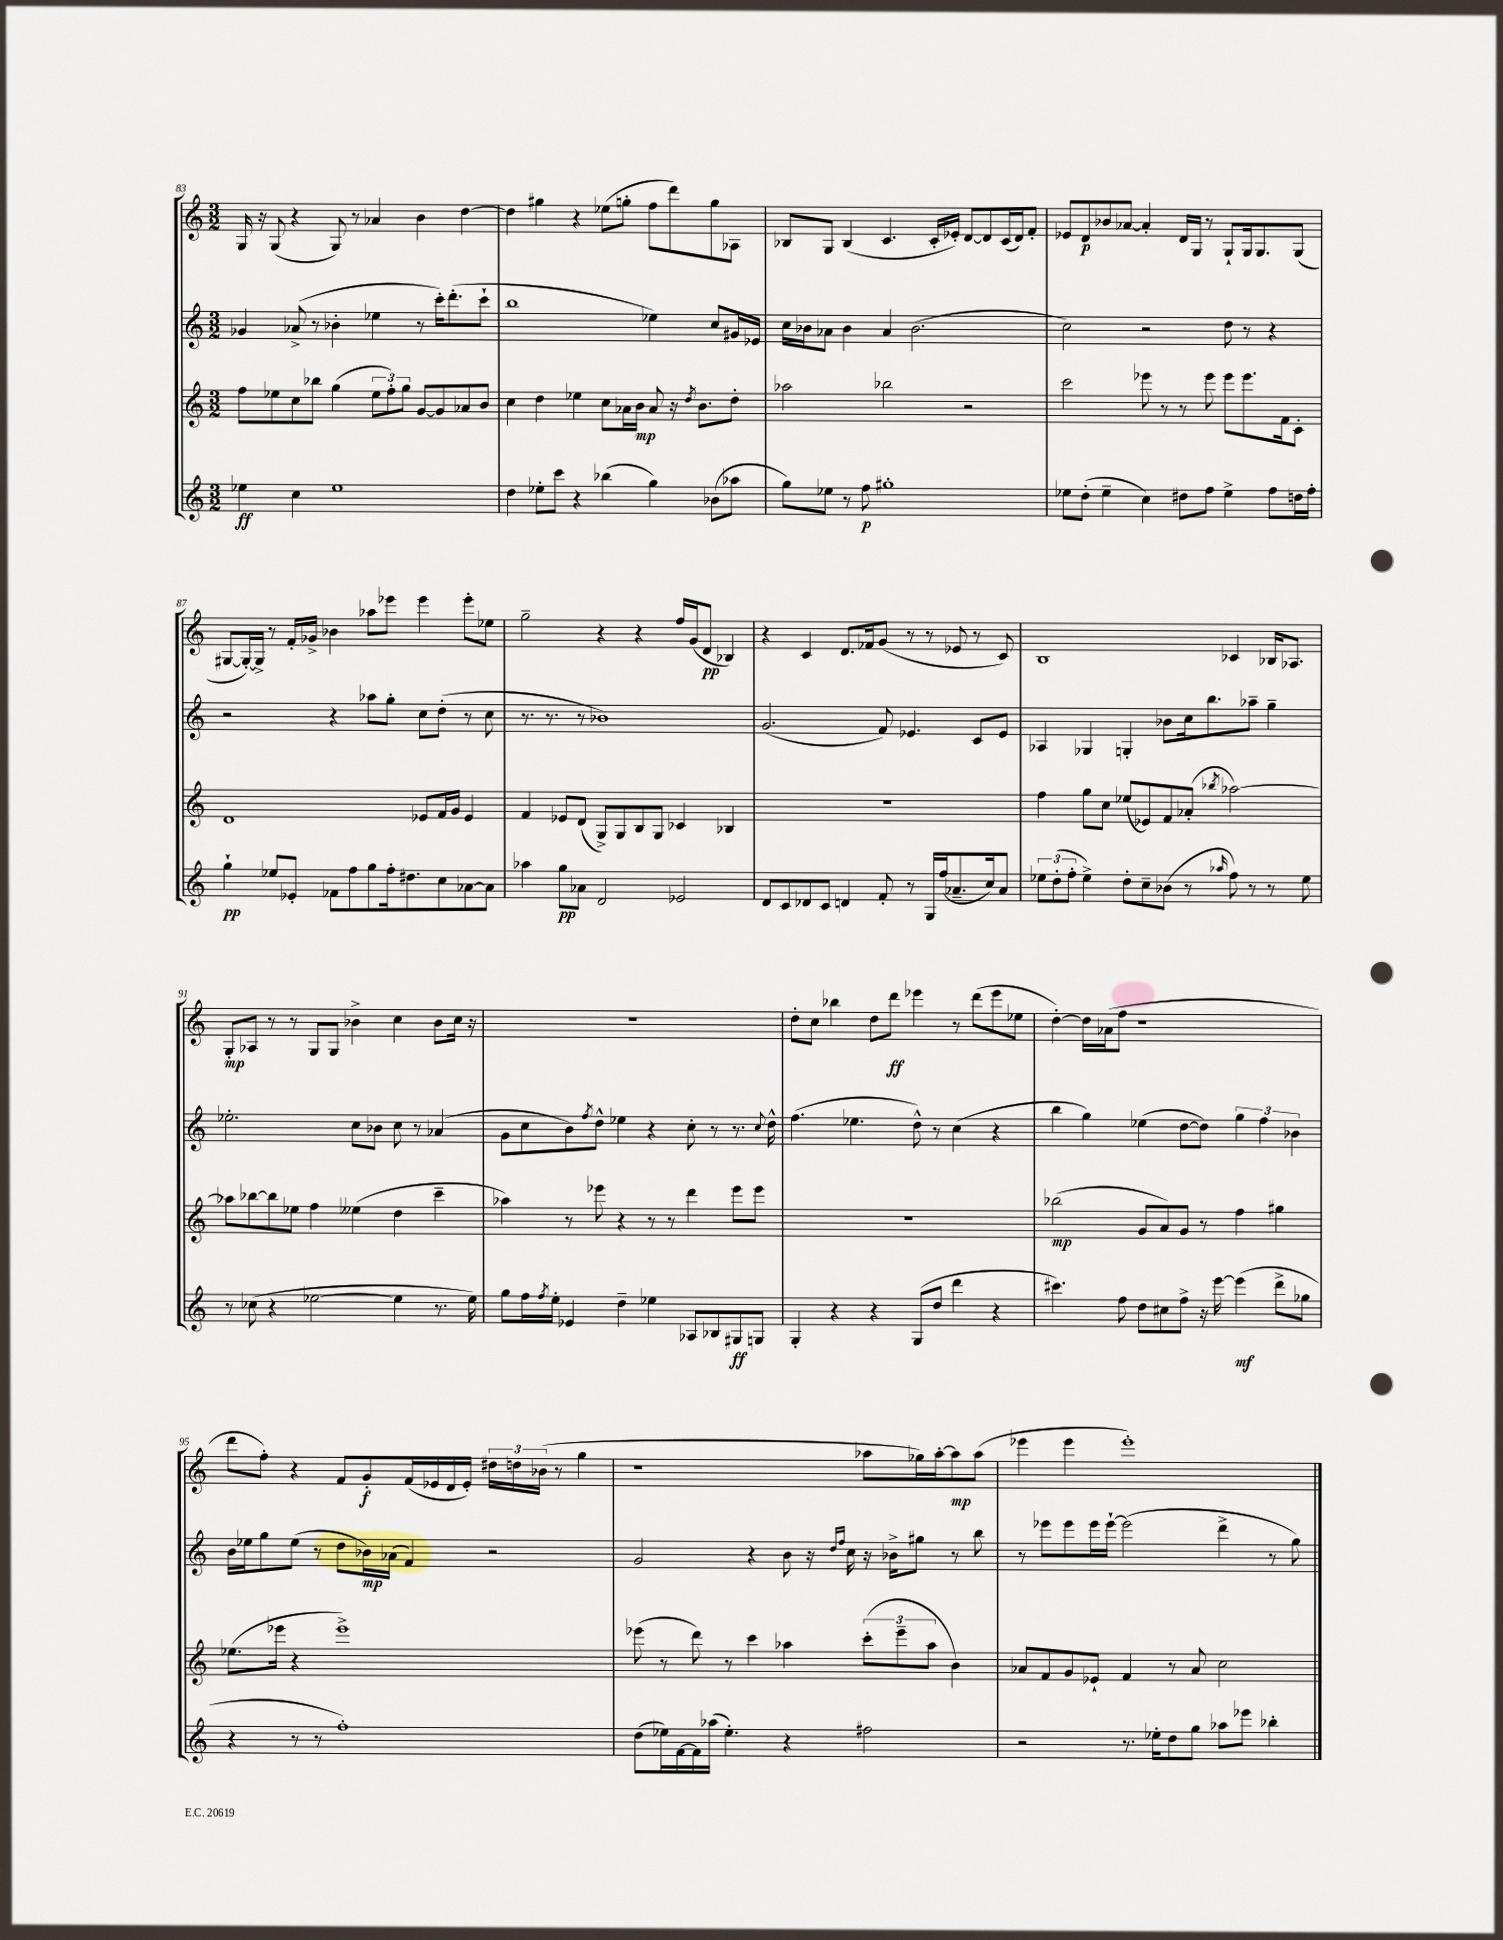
<<
\new StaffGroup <<
\new Staff = "s0" {
    \clef treble \key c \major \numericTimeSignature \time 3/2
    g16 r16 g8( r4 g8) r8 aes'4 b'4 d''4~ |
    d''4 gis''4 r4 ees''8( g''8-. f''8 d'''8) g''8 aes8 |
    bes8 g8 bes4( c'4. c'16-. ees'16-.) d'8~ d'8 c'16( d'16) f'8-. |
    ees'8 d'8\p bes'8 aes'8~ aes'4-. d'16 g16 r8 g8-! g16 g8. g8( |
    gis8~ gis16~-.) gis16-> r8 f'16-. ges'16-> bes'4 aes''8 ees'''8 ees'''4 ees'''8-. ees''8 |
    g''2-- r4 r4 f''16 g'16( d'8\pp bes4) |
    r4 c'4 d'8. fes'16 g'8( r8 r8 ees'8 r8 c'8) |
    b1 ces'4 bes16 aes8. |
    g8-.\mp aes8 r8 r8 g8 g8 bes'4-> c''4 bes'8 c''16 r16 |
    R1. |
    d''8-. c''8 bes''4 d''8 d'''8\ff ees'''4 r8 d'''8( ees'''8 ees''8 |
    d''4~-.) d''16 aes'16( f''8 r1 |
    d'''8 f''8-.) r4 f'8 g'8-.\f f'16( ees'16 d'16 ees'16-.) \tuplet 3/2 { dis''16 d''16 bes'16( } r8 g''4 |
    r1 aes''8 ges''16) aes''16~-. aes''8\mp aes''8( |
    ees'''4 ees'''4 ees'''1-.) \bar "|." |
}
\new Staff = "s1" {
    \clef treble \key c \major \numericTimeSignature \time 3/2
    ges'4 aes'8->( r8 bes'4-. ees''4 r8 c'''16-.) d'''8.-.( c'''8-! |
    b''1 ees''4) c''8 gis'16 ees'16 |
    c''16 bes'16 aes'8 bes'4 aes'4 bes'2.( |
    c''2) r2 d''8 r8 r4 |
    r2 r4 aes''8 g''8-. c''8 d''8-.( r8 c''8 |
    r8. r8. r8 bes'1) |
    g'2.( f'8) ees'4. c'8 ees'8 |
    aes4 ges4 g4-. bes'8 c''16 b''8. aes''8-- g''4-- |
    ees''2.-. c''8 bes'8 c''8 r8 aes'4( |
    g'8 c''8 b'8) \acciaccatura { f''8 } d''8-^ ees''4 r4 c''8-. r8 r8. \appoggiatura { c''8 } d''16-^ |
    f''4.( ees''4. d''8-^) r8 c''4( r4 |
    b''4 g''4) ees''4( d''8~ d''8) \tuplet 3/2 { g''4 f''4 bes'4 } |
    b'16 ees''16 g''8 ees''8( r8 d''8 bes'16\mp) aes'16( f'4) r2 |
    g'2 r4 b'8 r16 \grace { d''16 f''16 } c''16 r16 bes'16-> gis''8 r8 b''8 |
    r8 ees'''8 ees'''8 ees'''16 ees'''16~-! ees'''2( d'''4-> r8 g''8) \bar "|." |
}
\new Staff = "s2" {
    \clef treble \key c \major \numericTimeSignature \time 3/2
    f''8 ees''8 c''8 bes''8 g''4( \tuplet 3/2 { ees''8 f''8-.) g''8 } g'8~ g'8 aes'8 b'8 |
    c''4 d''4 ees''4 c''8 aes'16 b'16\mp aes'8 r16 \acciaccatura { d''8 } b'8. d''8-. |
    aes''2 bes''2 r2 |
    c'''2 ees'''8 r8 r8 ees'''8 ees'''8 ees'''8. f'16 c'8-. |
    d'1 ees'8 f'16 g'16 ees'4 |
    f'4 ees'8 d'8( g8->) g8 b8 g8 ces'4 bes4 |
    R1. |
    f''4 g''8 c''8 ees''8( ees'8) f'8 aes'8-.( \acciaccatura { bes''8 } aes''2~) |
    aes''8 bes''8~ bes''8 ees''8 f''4 eeses''4( d''4 c'''4-- |
    aes''4) r8 ees'''8 r4 r8 r8 d'''4 ees'''8 ees'''8 |
    R1. |
    bes''2\mp( g'8 a'8) g'8 r8 f''4 gis''4 |
    ees''8.( ees'''16 r4 ees'''1->) |
    ees'''8( r8 d'''8) r8 c'''4 aes''4 \tuplet 3/2 { c'''8-.( ees'''8-- aes''8 } b'4) |
    aes'8 f'8 g'8 ees'8-! f'4 r8 aes'8 c''2 \bar "|." |
}
\new Staff = "s3" {
    \clef treble \key c \major \numericTimeSignature \time 3/2
    ees''4\ff c''4 ees''1 |
    d''4 ees''8-. c'''8 r4 bes''4( g''4) bes'8( aes''8 |
    g''8) ees''8 r8 f''8\p gis''1-. |
    ees''8 d''8-.( ees''4-- c''4) dis''8 f''8 ees''4-> f''8 d''16 f''16-. |
    g''4-!\pp ees''8 ees'8-. fes'8 f''8 g''8 f''16-. dis''8. c''8 aes'8~ aes'8 |
    aes''4 g''8\pp aes'8 d'2 ees'2 |
    d'8 c'8 des'8 c'8 d'4 f'8-. r8 g16 f''16( aes'8.-- c''16) aes'8 |
    \tuplet 3/2 { ees''8 d''8-.( f''8-. } ees''4->) d''8-. c''8-- bes'8( r8 \grace { aes''16 } f''8) r8 r8 ees''8 |
    r8 ces''8( r4 ees''2~ ees''4 r8. ees''16) |
    g''8 f''16 \acciaccatura { f''8 } e''16-. ees'4 d''4-- ees''4 aes8 bes8 gis8\ff g8 |
    g4-. r4 r4 g8( d''8 d'''4 r4 |
    cis'''4.) f''8 d''8 cis''8 f''8-> r16 e'''16~ e'''4\mf( d'''8-> ges''8 |
    r4 r8 r8 f''1-.) |
    d''8( ees''16) f'16~ f'16 aes''16( ees''4.-.) r4 fis''2 |
    r2 r8. ees''16-. d''8 g''8 aes''8 ees'''8 bes''4-. \bar "|." |
}
>>
>>
\layout { \context { \Score currentBarNumber = #83 } }
